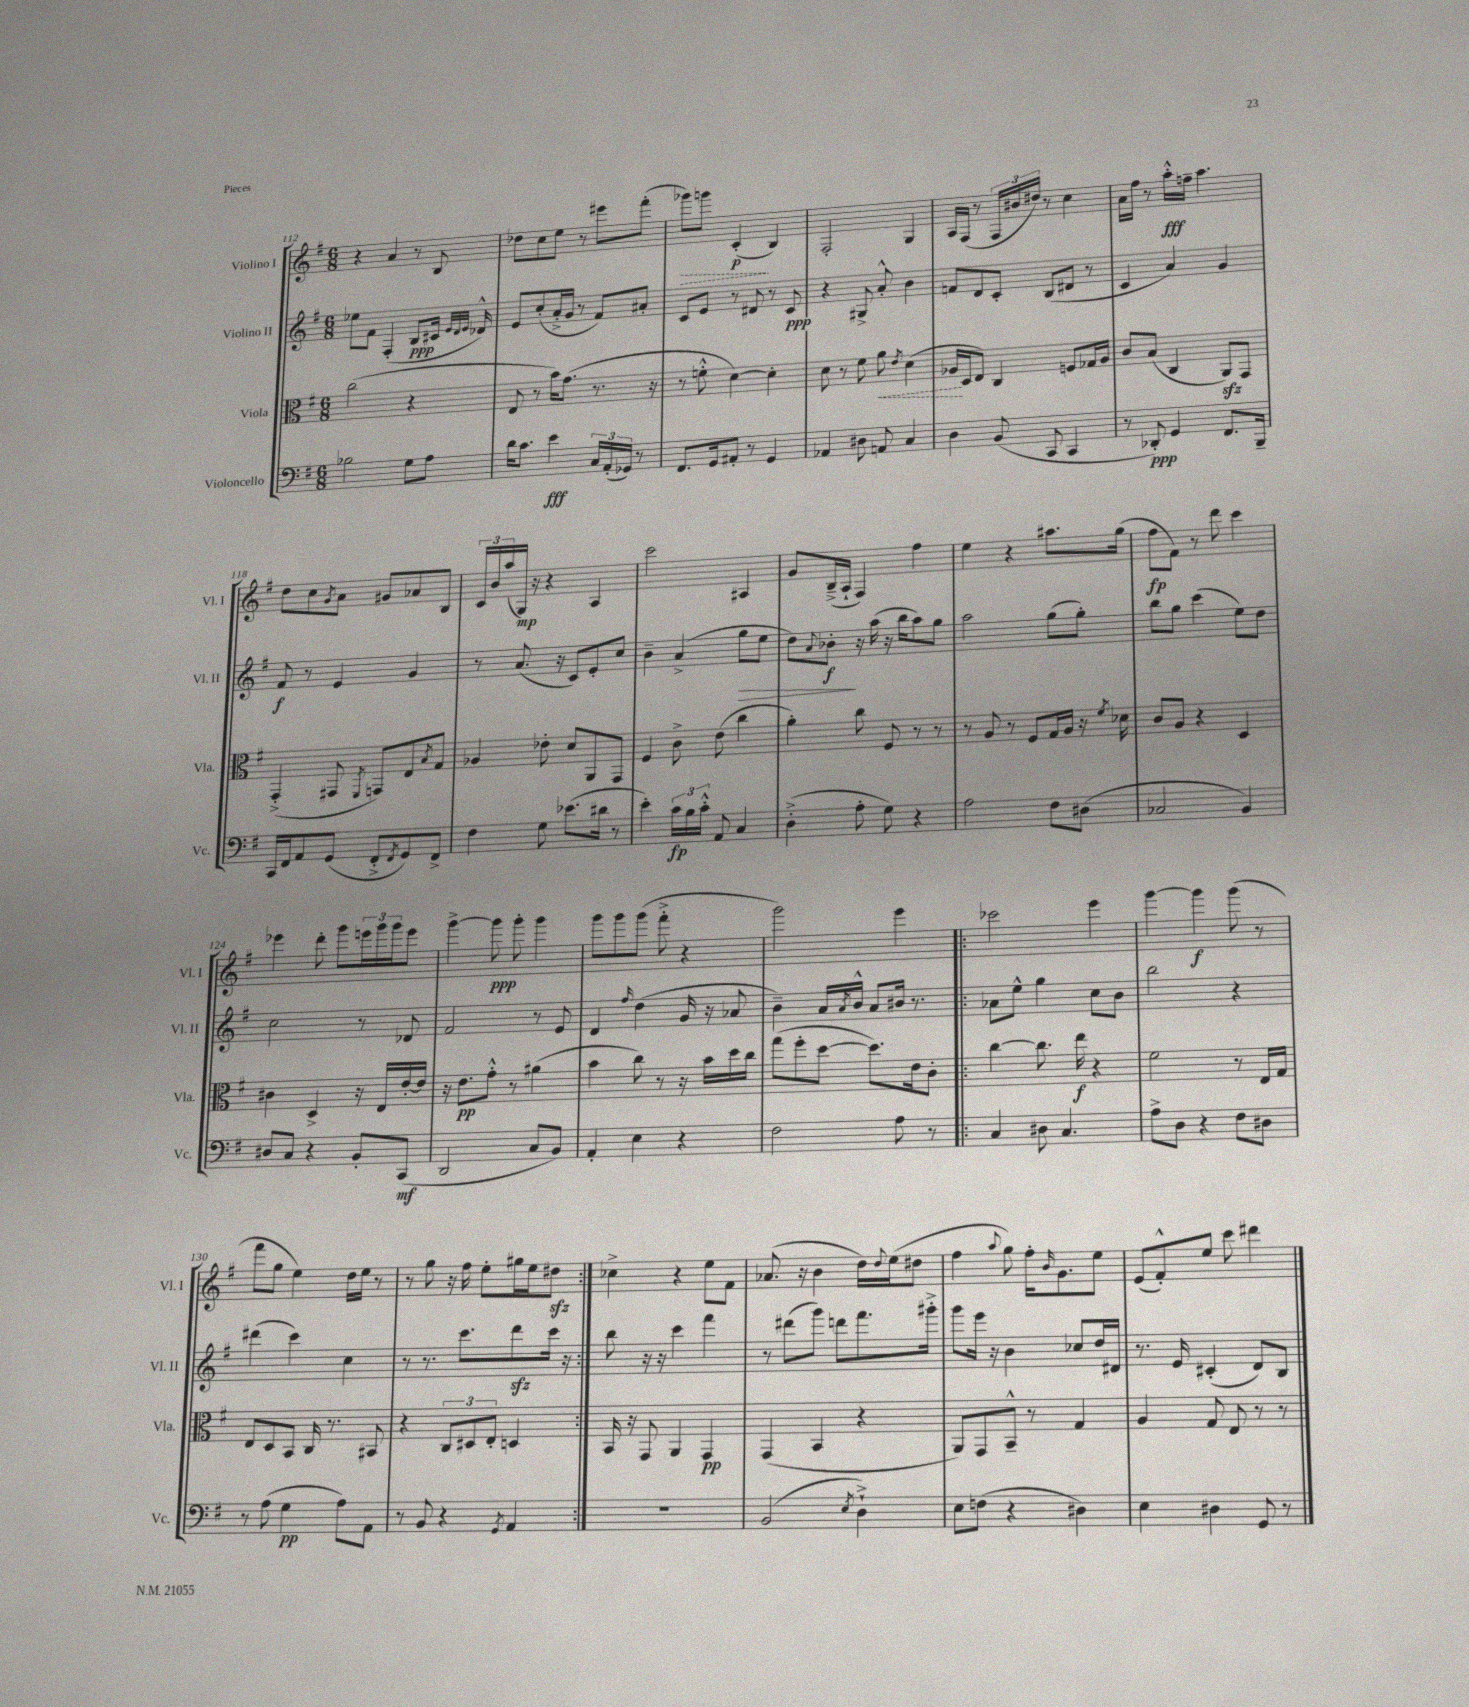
<<
\new StaffGroup <<
\new Staff = "s0" \with { instrumentName = "Violino I" shortInstrumentName = "Vl. I" } {
    \clef treble \key g \major \numericTimeSignature \time 6/8
    r4 a'4 r8 b8 |
    des''8 c''8 e''8 r8 eis'''8 fis'''8-.( |
    \once \override Hairpin.style = #'dashed-line ges'''8\>) g'''8 c'4-.\p\!( b4) |
    fis2-. g4 |
    a16 fis16( r8 \tuplet 3/2 { fis16 bis'16 dis''16) } r8 c''4 |
    a'16 fis''16 r8 a''16-.-^\fff f''16-- a''4. |
    d''8 c''8 \acciaccatura { g'8 } a'8 gis'8 aes'8 b8 |
    \tuplet 3/2 { c'16 b'16 a''16( } g16\mp) r16 r4 a4 |
    c'''2 ais4 |
    g'8 b16--->( a16-! fis4) fis''4 |
    e''4 r4 ais''8. g''16( |
    fis''8\fp fis'8) r8 d'''8 c'''4 |
    ees'''4 d'''8-. g'''8 \tuplet 3/2 { e'''16 g'''16 g'''16 } e'''8 |
    g'''4~-> g'''8\ppp g'''8-. g'''4 |
    g'''8 g'''8 g'''8( fis'''8-.-> r4 |
    g'''2) e'''4 |
    \repeat volta 2 { ces'''2 e'''4 |
    g'''4~ g'''4\f g'''8( r8 |
    fis'''8 g''8 e''4) d''16 e''16 r8 |
    r8 g''8 r16 fis''16 e''8-. gis''16 e''16 dis''8\sfz | }
    ces''4-> r4 e''8 fis'8 |
    aes'8.( r16 b'4 d''16) \appoggiatura { d''8 } e''16( dis''8 |
    fis''4 \appoggiatura { a''8 } g''8) fis''16-. \grace { b'16 } g'8. e''8 |
    e'8( fis'8-.-^) e''8 c'''8 dis'''4 \bar "|." |
}
\new Staff = "s1" \with { instrumentName = "Violino II" shortInstrumentName = "Vl. II" } {
    \clef treble \key g \major \numericTimeSignature \time 6/8
    ees''8 fis'8 fis4-.( b8\ppp cis'16 \grace { e'32 d'32 e'32 } des'16-^) |
    e'8 c''8-.( a'16-.-> g'16 r8 fis'8) ais'8-. |
    c'8 e'8 r8 dis'8 r8 c'8\ppp |
    r4 gis8-> a'8-.-^ b'4 |
    f'8 d'8 c'8-. b8( dis'8 r8 |
    c'4 a'4) g'4 |
    fis'8\f r8 e'4 g'4 |
    r8 a'8.( r16 c'8) e'8-. c''8 |
    b'4-- a'4->( g''8\> e''8 |
    d''8) \appoggiatura { a'8 } bes'8-.\f\! r16 a''16( r16 b''16 a''8) g''8 |
    a''2 g''8( g''8-.) |
    b''8 g''8 c'''4( e''8) d''8 |
    c''2 r8 des'8 |
    fis'2 r8 e'8 |
    d'4 \grace { fis''16 } d''4( g'16 r16 aes'8 |
    b'4--) a'16 \acciaccatura { a'8 } b'16-^ a'8 bis'16 r8. |
    \repeat volta 2 { aes'8 e''8-^ g''4 c''8 b'8 |
    b''2 r4 |
    dis'''4( c'''4) c''4 |
    r8 r8. c'''8. d'''8\sfz c'''16 r16 | }
    b''8 r16 r16 c'''4 fis'''4 |
    r8 dis'''8( g'''8) d'''8 fis'''8. gis'''16-.-> |
    g'''8 e'''16 r16 b'4 ces''8 d''16 dis'16 |
    r8. e'16 cis'4-.( d'8) b8 \bar "|." |
}
\new Staff = "s2" \with { instrumentName = "Viola" shortInstrumentName = "Vla." } {
    \clef alto \key g \major \numericTimeSignature \time 6/8
    c''2( r4 |
    e8 r8 b'16) g'8.( r8. r16 |
    r8 f'8-.-^ d'4~) d'4-. |
    d'8 r8 fis'8 \once \override Hairpin.style = #'dashed-line a'8\< \acciaccatura { e'8 } d'4( |
    aes16\! d16 e8) c4 f8 ges16 aes16 |
    c'8 b8( c4 a,8\sfz) g,8 |
    g,4-.->( gis,8 \acciaccatura { fis,8 } g,8) e8 \acciaccatura { b8 } g8 |
    aes4 ees'8-. d'8 a,8 g,8 |
    fis4 c'8-> e'8( c''4 |
    a'4-.) c''8 fis8 r8 r8 |
    r8 a8 r8 fis8 g16 a16 r16 \acciaccatura { fis'8 } des'16 |
    c'8 a8 r4 d4 |
    cis'4 d4-> r16 e16 e'16~-. e'16 |
    r16 e'8.\pp g'8-.-^ r8 ais'4( |
    b'4 c''8) r8 r16 b'16 d''16 c''16 |
    g''8( fis''8-. d''8~ d''8.) e'16 c'8-. |
    \repeat volta 2 { c''4~ c''8. e''16\f r4 |
    fis'2 r8 e16 g16 |
    e8 d8 b,8 c16 r8. bis,8 |
    r4 \tuplet 3/2 { c8 dis8 e8-. } d4 | }
    b,16 r16 g,8 a,4 g,4\pp |
    g,4( b,4 r4 |
    a,8) g,8 b,8---^ r8 g4 |
    a4 g8 e8 r8 r8 \bar "|." |
}
\new Staff = "s3" \with { instrumentName = "Violoncello" shortInstrumentName = "Vc." } {
    \clef bass \key g \major \numericTimeSignature \time 6/8
    bes2 g8 a8 |
    d'16 c'8. e'4\fff \tuplet 3/2 { c16 a,16-.( ges,16) } r8 |
    fis,8. g,16 ais,8-. r8 g,4 |
    aes,4 dis8 a,8 c4 |
    d4 b,8( c,8 c,4 |
    r8 des,8-.\ppp) g,4 fis,8. b,,16-- |
    c,16 fis,16 a,8 g,8( fis,8-.-> \acciaccatura { fis,8 } g,8) fis,8-> |
    fis4 g8 ees'8.( dis'16 r8 |
    e'4-.) \tuplet 3/2 { c'16\fp b16 c'16-.-^ } a,8 c4 |
    d4-.->( a8-. g8) r4 |
    a2 fis8 dis8( |
    ces2 b,4) |
    dis8 c8 r4 b,8-. c,8\mf( |
    d,2 c8 b,8) |
    a,4-. e4 r4 |
    fis2 a8 r8 |
    \repeat volta 2 { c4 dis8 c4. |
    a8-> d8 r4 fis8 dis8 |
    r8 a8( g4\pp a8) a,8 |
    r8 b,8 r4 \acciaccatura { g,8 } a,4 | }
    R2. |
    b,2( \acciaccatura { e8 } d4-!->) |
    e8 f8( r4 dis4) |
    e4 dis4 g,8 r8 \bar "|." |
}
>>
>>
\layout { \context { \Score currentBarNumber = #112 } }
